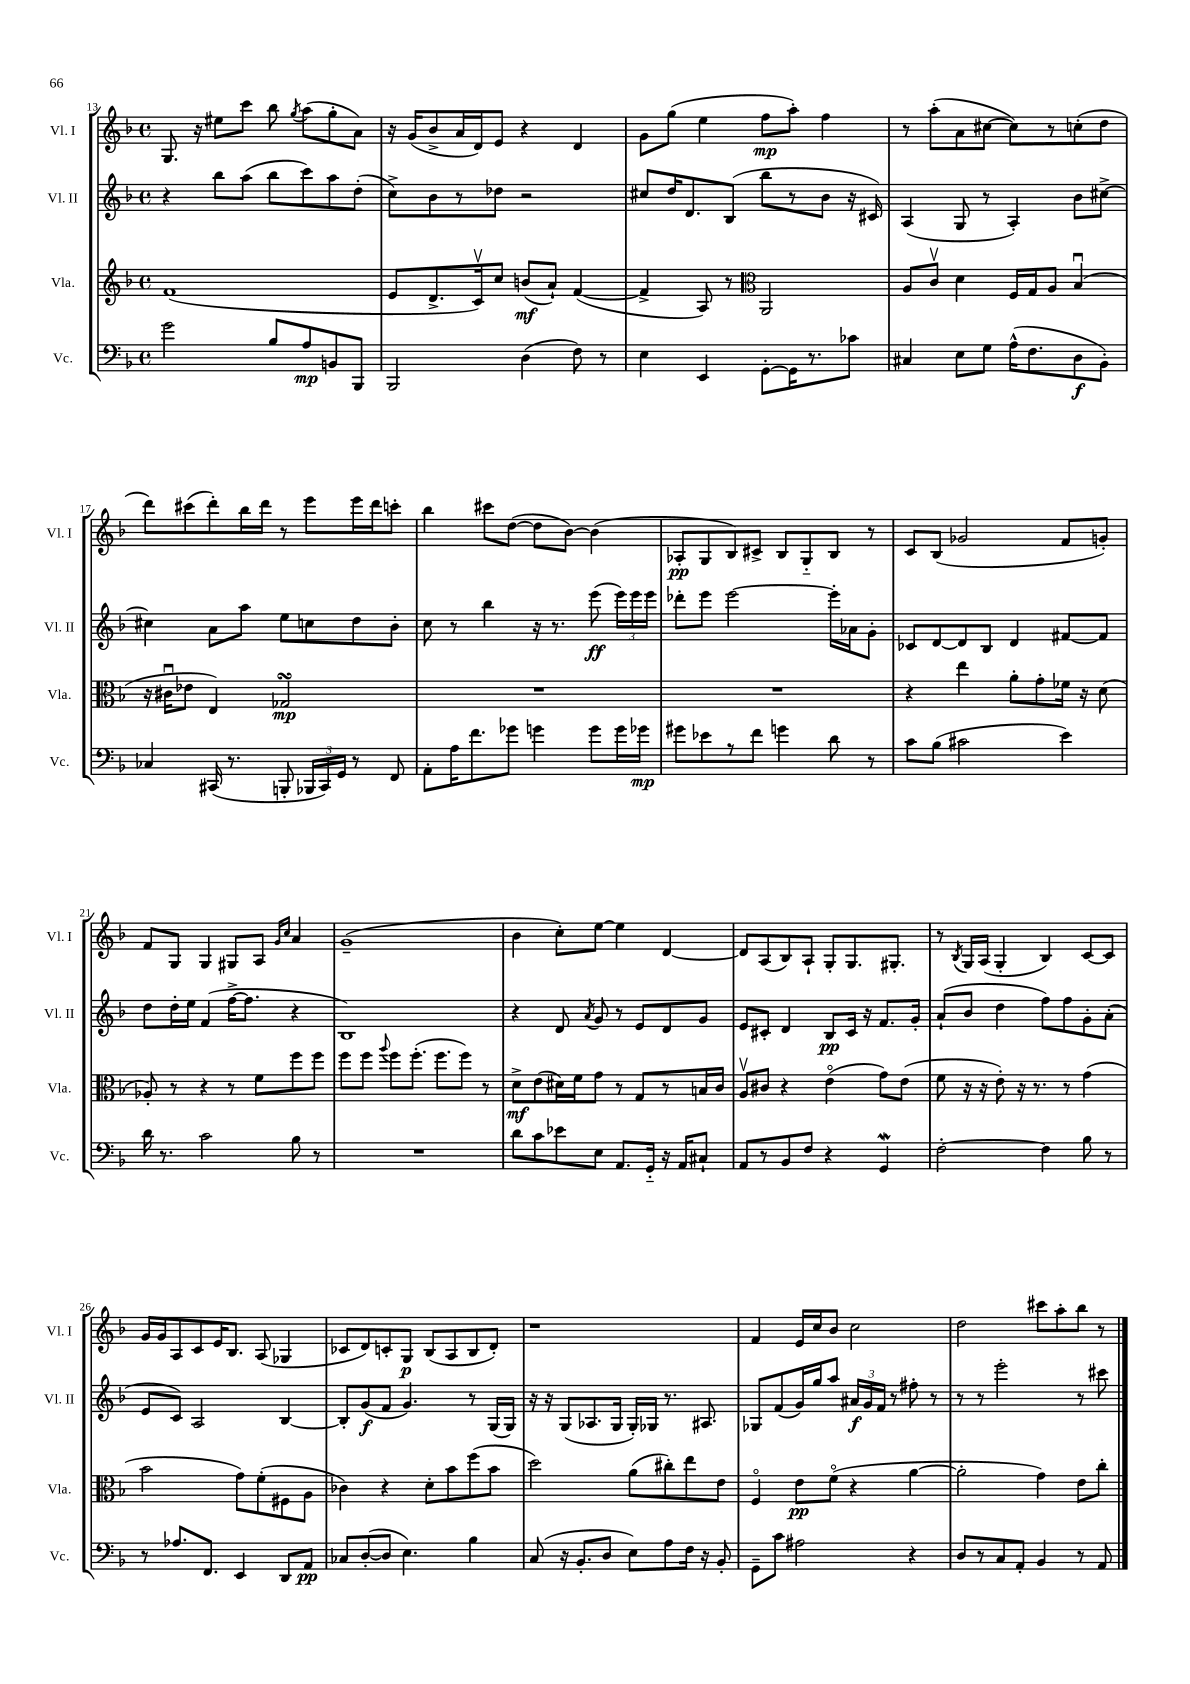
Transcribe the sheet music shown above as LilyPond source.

<<
\new StaffGroup <<
\new Staff = "s0" \with { instrumentName = "Vl. I" shortInstrumentName = "Vl. I" } {
    \clef treble \key f \major \defaultTimeSignature \time 4/4
    \autoBeamOff g8. r16 eis''8[ c'''8] bes''8 \acciaccatura { g''8 } a''8[( g''8-. a'8]) |
    r16 g'16[( bes'8-> a'16 d'16) e'8] r4 d'4 |
    g'8[ g''8]( e''4 f''8[\mp a''8]-.) f''4 |
    r8 a''8[-.( a'8 cis''8]~ cis''8[) r8 c''8-.( d''8] |
    d'''8[) cis'''8( d'''8-.) bes''16 d'''16] r8 e'''8[ e'''16 d'''16 c'''8]-. |
    bes''4 cis'''8[ d''8]~( d''8[ bes'8]~) bes'4( |
    aes8[-.\pp g8 bes8) cis'8]-> bes8[ g8-_ bes8] r8 |
    c'8[ bes8]( ges'2 f'8[ g'8]-.) |
    f'8[ g8] g4 gis8[ a8] \grace { g'16[ c''16] } a'4 |
    g'1--( |
    bes'4 c''8[-.) e''8]~ e''4 d'4~ |
    d'8[ a8( bes8) a8]-! g8[-. g8. gis8.]-. |
    r8 \acciaccatura { bes8 } g16[ a16]( g4-. bes4) c'8[~ c'8] |
    g'16[ g'16 a8 c'8 e'16 bes8.] a8( ges4 |
    ces'8[ d'8) c'8-. g8]\p bes8[( a8 bes8 d'8]-.) |
    r1 |
    f'4 e'16[ c''16 bes'8] c''2 |
    d''2 cis'''8[ a''8-. bes''8] r8 \bar "|." |
}
\new Staff = "s1" \with { instrumentName = "Vl. II" shortInstrumentName = "Vl. II" } {
    \clef treble \key f \major \defaultTimeSignature \time 4/4
    \autoBeamOff r4 bes''8[ a''8]( bes''8[ c'''8) a''8 d''8]-.( |
    c''8[->) bes'8 r8 des''8] r2 |
    cis''8[ d''16 d'8. bes8]( bes''8[ r8 bes'8] r16 cis'16) |
    a4( g8 r8 a4-.) bes'8[ cis''8]~-> |
    cis''4 a'8[ a''8] e''8[ c''8 d''8 bes'8]-. |
    c''8 r8 bes''4 r16 r8. e'''8\ff( \tuplet 3/2 { e'''16[) e'''16 e'''16] } |
    des'''8[-. e'''8] e'''2~ e'''16[-. aes'16 g'8]-. |
    ces'8[ d'8~ d'8 bes8] d'4 fis'8[~ fis'8] |
    d''8[ d''16-. e''16] f'4( f''16[~-> f''8.] r4 |
    bes1) |
    r4 d'8 \acciaccatura { a'8 } g'8 r8 e'8[ d'8 g'8] |
    e'8[ cis'8]-. d'4 bes8[\pp cis'16] r16 f'8.[ g'16]-. |
    a'8[-!( bes'8] d''4 f''8[) f''8 g'8-. a'8]-.( |
    e'8[ c'8]) a2 bes4~ |
    bes8[-. g'8\f( f'8] g'4.) r8 g16[( g16]) |
    r16 r16 g8[( aes8. g16] g16[-.) ges16] r8. ais8. |
    ges8[ f'8( g'16) g''16 a''8] \tuplet 3/2 { ais'16[\f g'16 f'16] } r8 fis''8-. r8 |
    r8 r8 e'''2-. r8 cis'''8 \bar "|." |
}
\new Staff = "s2" \with { instrumentName = "Vla." shortInstrumentName = "Vla." } {
    \clef treble \key f \major \defaultTimeSignature \time 4/4
    \autoBeamOff f'1( |
    e'8[ d'8.-> c'16\upbow) c''8] b'8[\mf( a'8]-!) f'4~( |
    f'4-> a8) r8 \clef alto a,2 |
    a8[ c'8]\upbow d'4 f16[ g16 a8] bes4\downbow( |
    r16 cis'16[\downbow ees'8] e4) ges2\turn\mp |
    R1 |
    R1 |
    r4 e''4 a'8[-. g'8-. fes'16] r16 d'8( |
    aes8-.) r8 r4 r8 f'8[ f''8 f''8] |
    f''8[ f''8] \appoggiatura { a''8 } f''8[ f''8.]-.( f''8.[ f''8]) r8 |
    d'8[->\mf e'8( dis'16) f'16 g'8] r8 g8[ r8 b16 c'16] |
    a8[\upbow cis'8] r4 e'4\flageolet( g'8[) e'8]( |
    f'8 r16 r16 e'8-.) r16 r8. r8 g'4( |
    bes'2 g'8[) f'8-.( fis8 a8] |
    ces'4) r4 d'8[-. bes'8 f''8( bes'8] |
    d''2) a'8[( cis''8-.) e''8 e'8] |
    f4\flageolet e'8[\pp f'8]\flageolet( r4 a'4~ |
    a'2-. g'4) e'8[ c''8]-. \bar "|." |
}
\new Staff = "s3" \with { instrumentName = "Vc." shortInstrumentName = "Vc." } {
    \clef bass \key f \major \defaultTimeSignature \time 4/4
    \autoBeamOff g'2 bes8[ a8\mp b,8 bes,,8] |
    bes,,2 d4( f8) r8 |
    e4 e,4 g,8[~-. g,16 r8. ces'8] |
    cis4 e8[ g8] a16[-^( f8. d8\f bes,8]-.) |
    ces4 cis,16( r8. b,,8-. \tuplet 3/2 { bes,,16[ cis,16) g,16] } r8 f,8 |
    a,8[-. a16 f'8. ges'8] g'4 g'8[ g'16 ges'16]\mp |
    gis'8[ ees'8 r8 f'8] g'4 d'8 r8 |
    c'8[ bes8]( cis'2 e'4) |
    d'16 r8. c'2 bes8 r8 |
    R1 |
    d'8[ c'8 ees'8 e8] a,8.[ g,16]-_ r16 a,16[ cis8]-! |
    a,8[ r8 bes,8 f8] r4 g,4\mordent |
    f2~-. f4 bes8 r8 |
    r8 aes8.[ f,8.] e,4 d,8[ a,8]\pp |
    ces8[ d8~-.( d8] e4.) bes4 |
    c8( r16 bes,8.[-. d8] e8[) a8 f16] r16 bes,8-. |
    g,8[-- c'8] ais2 r4 |
    d8[ r8 c8 a,8]-. bes,4 r8 a,8 \bar "|." |
}
>>
>>
\layout { \context { \Score currentBarNumber = #13 } }
